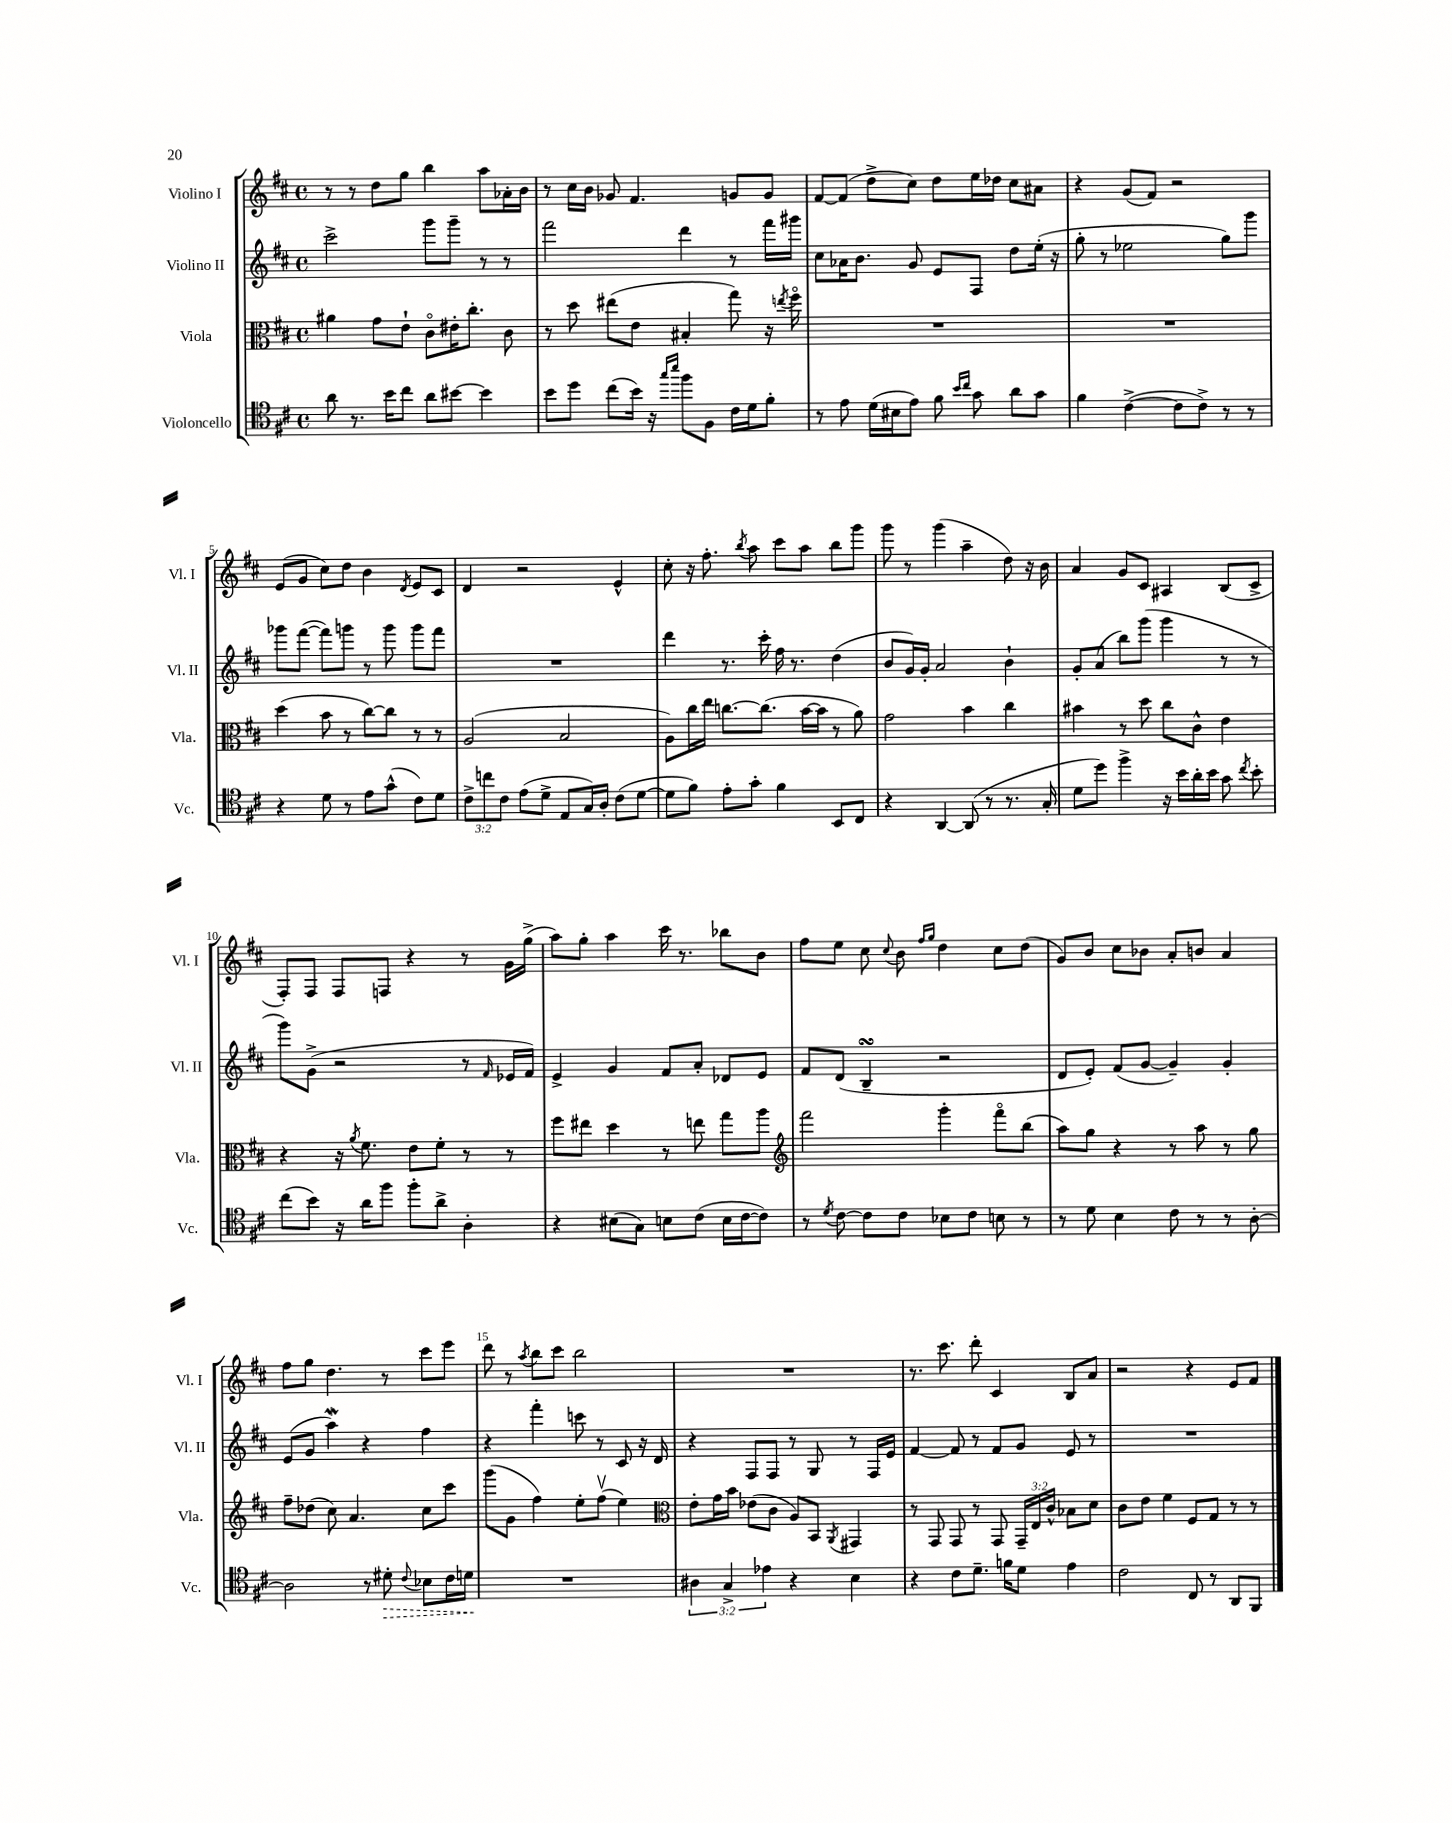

**kern	**kern	**kern	**kern
*staff4	*staff3	*staff2	*staff1
*clefC4	*clefC3	*clefG2	*clefG2
*k[f#c#]	*k[f#c#]	*k[f#c#]	*k[f#c#]
*M4/4	*M4/4	*M4/4	*M4/4
*met(c)	*met(c)	*met(c)	*met(c)
8a\	4a#\	2ccc#^\	8r
8.r	.	.	8r
.	8g\L	.	8dd\L
16b\LK	.	.	.
8cc#\J	8e`\J	.	8gg\J
8a\L	8c#o\L	8ggg\L	4bb\
[8b#\J	16e#'\K	8ggg~\J	.
.	8.cc#'\J	.	.
4b#\]	.	8r	8aa\L
.	8c#\	8r	16a-'\L
.	.	.	16b\JJ
=	=	=	=
8b\L	8r	2fff#\	8r
8dd\J	8dd\	.	16cc#\LL
.	.	.	16b\JJ
(8cc#\L	(8ee#\L	.	8g-/
16b\Jk)	8e\J	.	4.f#/
16r	.	.	.
16qqgg/LL	.	.	.
16qqbb/JJ	.	.	.
8ff#\L	4B#'/	4ddd\	.
8F#\J	.	.	.
16c#\LL	8gg\)	8r	8g/L
16d\J	.	.	.
8f#'\J	16r	16fff#\LL	8g/J
.	8qee/	.	.
.	16ff#o\	16ggg#\JJ	.
=	=	=	=
8r	1r	8cc#\L	[8f#/L
8e\	.	16a-\K	(8f#/]J
.	.	8.b\J	.
(16d\LL	.	.	8dd^\L
16B#\J	.	.	.
8e\J)	.	8g/	8cc#\J)
8f#\	.	8e/L	8dd\L
16qqb/LL	.	.	.
16qqcc#/JJ	.	.	.
8g\	.	8F#/J	16ee\L
.	.	.	16dd-\JJ
8a\L	.	8dd\L	8cc#\L
8g\J	.	(16ee'\Jk	8a#\J
.	.	16r	.
=	=	=	=
4f#\	1r	8gg'\	4r
.	.	8r	.
([4c#^\	.	2ee-\	(8g/L
.	.	.	8f#/J)
8c#\]L	.	.	2r
8c#^\J)	.	.	.
8r	.	8gg\L)	.
8r	.	8ggg\J	.
=	=	=	=
4r	(4dd\	8ggg-\L	(8e/L
.	.	([8fff#\J	8g/J
8d\	8b\	8fff#\]L)	8cc#\L)
8r	8r	8ggg\J	8dd\J
8e\L	[8cc#\L)	8r	4b\
(8g^^\J	8cc#\]J	8ggg\	.
.	.	.	8qd/
8c#\L)	8r	8ggg\L	8e/L
8d\J	8r	8fff#\J	8c#/J
=	=	=	=
12c#^\L	(2A/	1r	4d/
12cc\	.	.	.
12c#\J	.	.	.
(8e\L	.	.	2r
8d^\J	.	.	.
8E/L	2B/	.	.
16G/L)	.	.	.
16A'/JJ	.	.	.
(8c#\L	.	.	4e^^/
[8d\J	.	.	.
=	=	=	=
8d\]L	8A\L)	4ddd\	8cc#'\
8f#\J)	16cc#\L	.	16r
.	16ee\JJ	.	8.ff#'\
8e'\L	[8.cc\L	8.r	.
.	.	.	8qbb/
8g'\J	.	.	8aa\
.	(8.cc\]J	16ccc#'\	.
4f#\	.	16ff#\	8ccc#\L
.	.	8.r	.
.	[16b\LL	.	8aa\J
.	16b\]JJ	.	.
8BB/L	8r	(4dd\	8bb\L
8C#/J	8a\)	.	8ggg\J
=	=	=	=
4r	2g\	8b/L	8ggg\
.	.	16g/L)	8r
.	.	16g'/JJ	.
[4AA/	.	2a/	(4ggg\
(8AA/]	4b\	.	4aa~\
8r	.	.	.
8.r	4cc#\	4b`\	8dd\)
.	.	.	16r
16G'/	.	.	16b\
=	=	=	=
8d\L	4b#\	8g'/L	4a/
8dd\J)	.	(8a/J	.
4ff#^\	8r	8bb\L)	8g/L
.	8dd\	(8ggg\J	8c#/J
16r	8cc#\L	4ggg\	4A#/
16b\LL	.	.	.
16a'\	8c#^^\J	.	.
16b\JJ	.	.	.
8g\	4e\	8r	(8B/L
8qcc#/	.	.	.
8b'\	.	8r	8c#^/J
=	=	=	=
(8cc#\L	4r	8ggg\L)	8F#'/L)
8b\J)	.	(8g^\J	8F#/J
16r	16r	2r	8F#/L
.	8qa/	.	.
16a\LK	8.f#\	.	.
8ff#\J	.	.	8F/J
8ff#'\L	8e\L	.	4r
8a^\J	8f#'\J	.	.
4A'\	8r	8r	8r
.	.	16qqf#/	.
.	8r	16e-/LL	16g\LL
.	.	16f#/JJ)	(16gg^\JJ
=	=	=	=
4r	8ff#\L	4e^/	8aa\L)
.	8ee#\J	.	8gg'\J
(8B#\L	4dd\	4g/	4aa\
8G\J)	.	.	.
8B\L	8r	8f#/L	16ccc#\
.	.	.	8.r
(8c#\J	8ee\	8a'/J	.
16B\LL	8gg\L	8d-/L	8bb-\L
[16c#\J	.	.	.
8c#\]J)	8aa\J	8e/J	8b\J
=	=	=	=
*	*clefG2	*	*
8r	2fff#\	8f#/L	8ff#\L
8qd/	.	.	.
[8c#\	.	(8d/J	8ee\J
8c#\]L	.	4B~/	8cc#\
.	.	.	8qqcc#/
8c#\J	.	.	8b\
.	.	.	16qqff#/LL
.	.	.	16qqgg/JJ
8B-\L	4ggg'\	2r	4dd\
8c#\J	.	.	.
8B\	8fff#o\L	.	8cc#\L
8r	(8bb\J	.	(8dd\J
=	=	=	=
8r	8aa\L)	8d/L	8g/L)
8d\	8gg\J	8e'/J)	8b/J
4B\	4r	(8f#/L	8cc#\L
.	.	[8g/J	8b-\J
8c#\	8r	4g~/])	8a'/L
8r	8aa\	.	8b/J
8r	8r	4g'/	4a/
[8A'\	8gg\	.	.
=	=	=	=
2A\]	8ff#~\L	(8e/L	8ff#\L
.	(8dd-\J	8g/J	8gg\J
.	8cc#\)	4aa\)	4.dd\
.	4.a/	.	.
8r	.	4r	.
8d#'\	.	.	8r
8qqc#/	.	.	.
8B-\L	8cc#\L	4ff#\	8ccc#\L
16c#\L	8ccc#\J	.	8eee\J
16d\JJ	.	.	.
=	=	=	=
1r	(8ggg\L	4r	8ddd\
.	8g\J	.	8r
.	.	.	8qaa/
.	4ff#\)	4fff#'\	8bb\L
.	.	.	8ccc#\J
.	8ee'\L	8ccc\	2bb\
.	(8ff#v\J	8r	.
.	4ee\)	8c#/	.
.	.	16r	.
.	.	16d/	.
=	=	=	=
*	*clefC3	*	*
6A#\	8e'\L	4r	1r
.	16g\L	.	.
6G^/	.	.	.
.	16b\JJ	.	.
.	(8e-\L	8F#/L	.
6e-\	.	.	.
.	8c#\J	8F#/J	.
4r	8A/L)	8r	.
.	8BB/J	8G/	.
.	8qAA/	.	.
4B\	4GG#/	8r	.
.	.	16F#/LL	.
.	.	16e/JJ	.
=	=	=	=
4r	8r	[4f#/	8.r
.	8GG/	.	.
.	.	.	8.ccc#\
8c#\L	8GG/	8f#/]	.
8.d~\J	8r	8r	8ddd'\
.	8GG/	8f#/L	4c#/
16f\LK	.	.	.
8d\J	24GG~/LL	8g/J	.
.	24E/	.	.
.	24c#^^/JJ	.	.
4e\	8B-\L	8e/	8B/L
.	8d\J	8r	8a/J
=	=	=	=
2c#\	8c#\L	1r	2r
.	8e\J	.	.
.	4f#\	.	.
8C#/	8F#/L	.	4r
8r	8G/J	.	.
8AA/L	8r	.	8e/L
8FF#/J	8r	.	8f#/J
==	==	==	==
*-	*-	*-	*-
